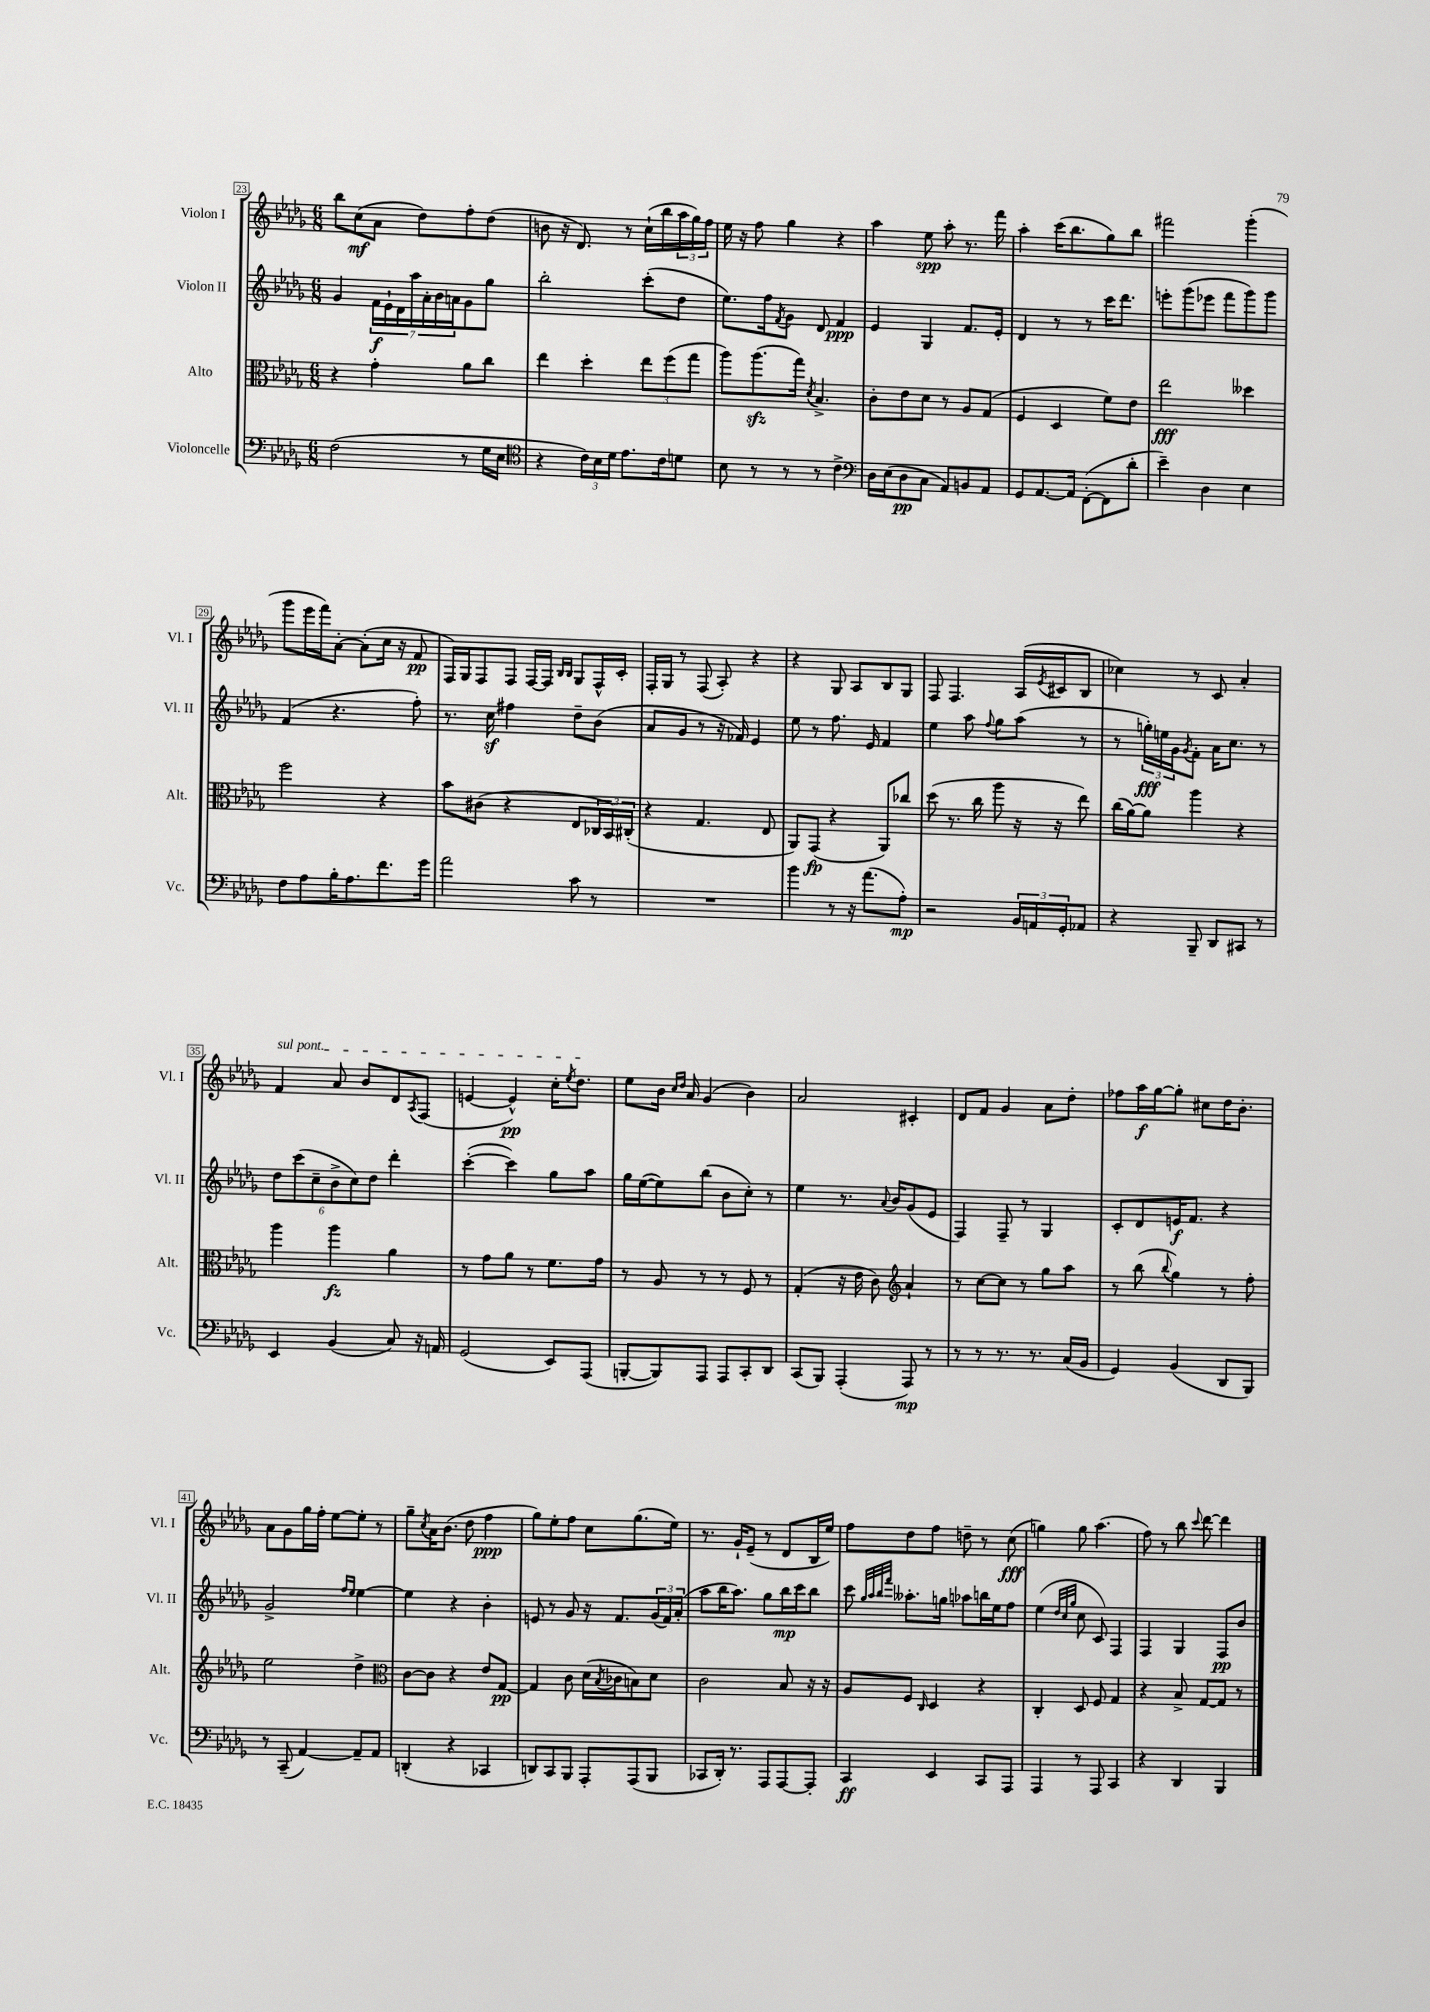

**kern	**kern	**kern	**kern
*staff4	*staff3	*staff2	*staff1
*clefF4	*clefC3	*clefG2	*clefG2
*k[b-e-a-d-g-]	*k[b-e-a-d-g-]	*k[b-e-a-d-g-]	*k[b-e-a-d-g-]
*M6/8	*M6/8	*M6/8	*M6/8
(2F	4r	4g-	8bb-
.	.	.	(8cc
.	4g-'	28f	8a-
.	.	28e-`	.
.	.	28d-	.
.	.	28aa-	.
.	.	.	8dd-)
.	.	28a-'	.
.	.	28b-	.
.	.	28a	.
8r	8a-	8g-	8ff'
16G-	8cc	8gg-	(8dd-
16E-	.	.	.
=	=	=	=
*clefC4	*	*	*
4r	4ee-	2bb-'	8b
.	.	.	16r
.	.	.	8.d-)
24c)	4dd-'	.	.
24B-	.	.	.
24d-	.	.	.
8.e-	.	.	8r
.	12ee-	(8ccc'	(16cc`
16c	.	.	16bb-
.	(12ff	.	.
8d	.	8dd-	24aa-
.	12gg-	.	24gg-)
.	.	.	24ff
=	=	=	=
8B-	8aa-)	8.ee-)	16ee-
.	.	.	16r
8r	(8.aa-	.	8ff
.	.	16ff	.
.	.	8qf	.
8r	.	8g-	4gg-
.	16gg-)	.	.
.	8qd-	.	.
8r	4.B-^	8d-	.
4c^	.	4f	4r
=	=	=	=
*clefF4	*	*	*
16D-	8c'	4e-	4aa-
(16E-	.	.	.
8D-	8e-	.	.
8C	8d-	4G-	8ee-
8AA-)	8r	.	8aa-'
8BB	8A-	8.f	8.r
8AA-	(8G-	.	.
.	.	16e-'	16fff
=	=	=	=
8GG-	4F	4d-	4aa-'
[8.AA-	.	.	.
.	4D-	8r	(16ccc
16AA-]	.	.	8.bb-
([8FF'	.	8r	.
8FF]	8f)	16ccc	8gg-)
.	.	8.ddd-	.
8d-'	8e-	.	8bb-
=	=	=	=
4e-~)	2ee-	8eee'	2fff#
.	.	(8ggg-	.
4D-	.	8eee-	.
.	.	8fff	.
4E-	4dd--	8ggg-)	(4ggg-'
.	.	8ggg-	.
=	=	=	=
8F	2ff	(4f	8ggg-
8A-	.	.	16eee-
.	.	.	16fff)
16B-'	.	4.r	[8a-'
8.A-	.	.	.
.	.	.	(8a-']
8.f	4r	.	16cc
.	.	.	16r
.	.	8ff')	8f
16g-	.	.	.
=	=	=	=
2a-	8b-	8.r	16F)
.	.	.	16G-
.	(8c#	.	8F
.	.	16cc	.
.	4r	4ff#	8F
.	.	.	[16F
.	.	.	16F]
.	.	.	16qqB-
.	.	.	16qqB-
8c	8E-	8dd-~	8G-
8r	24C-	(8b-	16F^^
.	24BB-)	.	.
.	.	.	16c'
.	(24C#'	.	.
=	=	=	=
2.r	4r	8a-	16F'
.	.	.	16G-
.	.	8g-	8r
.	4.G-	8r	(8F
.	.	16r	8A-')
.	.	16f-)	.
.	.	4e-	4r
.	8E-	.	.
=	=	=	=
4b-	8AA-)	8ee-	4r
.	(8GG-	8r	.
8r	4r	8.ff	8G-
16r	.	.	8A-
(8.a-	.	16e-	.
.	8AA-)	4f	8B-
8A-')	8cc-	.	8G-
=	=	=	=
2r	(8dd-	4ee-	8F
.	8.r	.	4.F
.	.	8aa-	.
.	16cc	.	.
.	.	8qqff	.
.	8aa-	8gg-	.
24BB-	16r	(8aa-	(16A-
24AA	.	.	.
.	.	.	8qe-
.	16r	.	16c#
24GG-'	.	.	.
8AA-	8ee-)	8r	8B-
=	=	=	=
4r	(16cc	8r	4cc-)
.	[16a-)	.	.
.	8a-]	24gg')	.
.	.	24ee	.
.	.	24g-	.
.	.	8qg-	.
8BBB-~	4aa-	8f'	8r
8DD-	.	16a-	8c
.	.	8.cc	.
8CC#	4r	.	4a-'
8r	.	8r	.
=	=	=	=
4EE-	4aa-	12dd-	4f
.	.	(12ccc	.
.	.	12cc~	.
(4BB-	4aa-	12b-^	8a-
.	.	12cc)	.
.	.	.	8b-
.	.	12dd-	.
8C)	4a-	4ddd-'	8d-
.	.	.	8qA-
16r	.	.	(8F
16AA	.	.	.
=	=	=	=
(2GG-	8r	([4ccc'	[4e
.	8g-	.	.
.	8a-	4ccc])	4e^^])
.	8r	.	.
8EE-)	8.f	8gg-	16cc'
.	.	.	8qee-
.	.	.	8.dd-
(8AAA-	.	8aa-	.
.	16g-	.	.
=	=	=	=
[8BBB'	8r	16gg-	8ee-
.	.	([16ee-	.
8BBB])	8A-	8ee-])	16b-
.	.	.	16qqcc
.	.	.	16qqdd-
.	.	.	16a-
8AAA-	8r	(8bb-	(4g-
8AAA-	8r	8b-	.
8CC'	8F	8cc')	4b-)
8DD-	8r	8r	.
=	=	=	=
(8CC	(4G-'	4ee-	2a-
8BBB-)	.	.	.
(4AAA-'	16r	8.r	.
.	16e-	.	.
.	8c)	.	.
.	.	8qqa-	.
.	.	16b-	.
*	*clefG2	*	*
8AAA-)	4a-`	(8g-	4c#'
8r	.	8e-	.
=	=	=	=
8r	8r	4F)	8d-
8r	[8cc	.	8f
8.r	8cc]	8F~	4g-
.	8r	8r	.
8.r	.	.	.
.	8gg-	4G-	8a-
(16C	8aa-	.	8dd-'
16BB-	.	.	.
=	=	=	=
4GG-)	8r	8c'	8ff-
.	(8bb-	8d-	16aa-
.	.	.	[16gg-
.	8qqbb-	.	.
(4BB-	4gg-)	16e	8gg-']
.	.	8.f	.
.	.	.	8cc#
8DD-	8r	4r	16dd-
.	.	.	8.b-'
8BBB-)	8ff'	.	.
=	=	=	=
8r	2ee-	2g-^	8a-
(8CC~	.	.	8g-
[4AA-)	.	.	16gg-
.	.	.	16ff'
.	.	.	[8ee-
.	.	16qqff	.
.	.	16qqee-	.
8AA-~]	4dd-^	[4ee-	8ee-']
8AA-	.	.	8r
=	=	=	=
*	*clefC3	*	*
(4DD'	[8c	4ee-]	8gg-~
.	.	.	8qcc
.	8c]	.	16a-
.	.	.	(8.b-
4r	4r	4r	.
.	.	.	8dd-
4CC-	8e-	4b-'	4ff
.	[8G-	.	.
=	=	=	=
8DD)	4G-]	8e	8gg-)
8CC	.	8r	8ee-'
8BBB-	8c	8g-	8ff
8AAA-'	(16d-	16r	8cc
.	8qB-	.	.
.	16c-	8.f	.
(8AAA-	8B)	.	(8.gg-
8BBB-	8d-	(24g-	.
.	.	24f)	.
.	.	.	16ee-)
.	.	(24a-'	.
=	=	=	=
8CC-	2c	8aa-	8.r
16DD-')	.	16bb-	.
8.r	.	8.aa-)	16g-`
.	.	.	(8e-~
8AAA-	.	8gg-	8r
[8AAA-	8B-	16bb-	8d-
.	.	16ccc	.
8AAA-']	16r	8bb-	16B-
.	16r	.	16ee-)
=	=	=	=
4CC	8A-	8ccc	8ff
.	.	32qqgg-	.
.	.	32qqaa-	.
.	.	32qqbb-	.
.	.	32qqfff	.
.	8F	8.aa--'	8dd-
.	16qqC	.	.
4EE-	4D-	.	8ff
.	.	16gg	.
.	.	8aa-	8dd~
8CC	4r	16bb	8r
.	.	16ee-	.
8AAA-	.	8ff	(8cc
=	=	=	=
4AAA-	4C'	(4ee-	4gg)
.	.	32qqdd-	.
.	.	32qqcc	.
.	.	32qqgg-	.
8r	8D-	8cc	8gg
8AAA-	8F	8c)	(4.aa-
4CC	4G-	4F	.
=	=	=	=
4r	4r	4F	8ff)
.	.	.	8r
4DD-	8B-^	4G-	8bb-
.	.	.	8qqccc
.	[8G-	.	[8ddd-
4BBB-	8G-]	8F	4ddd-]
.	8r	8b-	.
==	==	==	==
*-	*-	*-	*-
